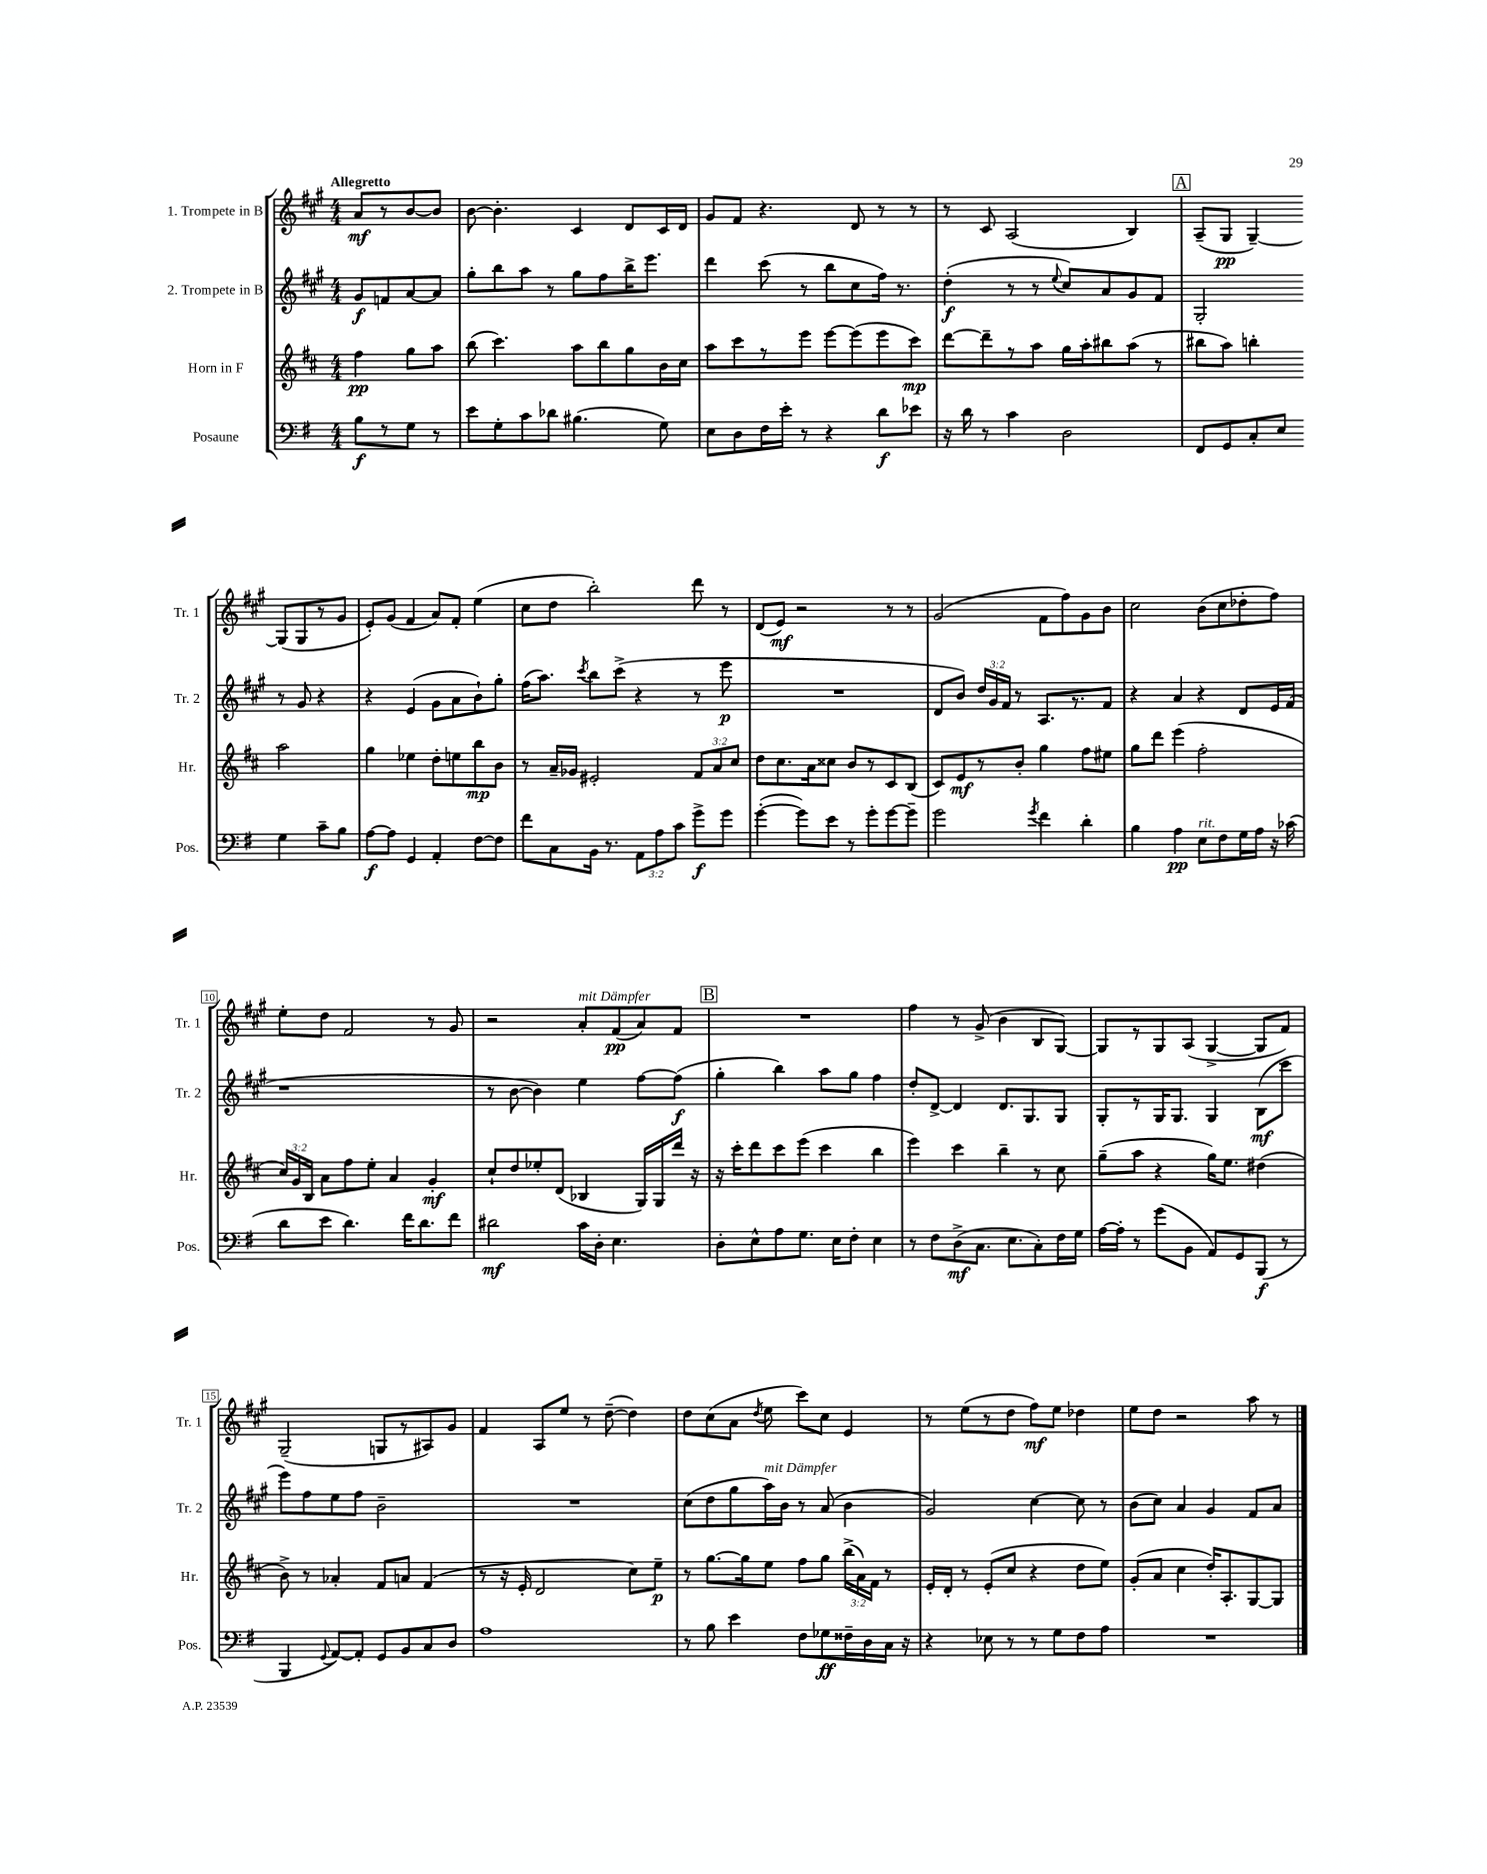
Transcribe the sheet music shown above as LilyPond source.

<<
\new StaffGroup <<
\new Staff = "s0" \with { instrumentName = "1. Trompete in B" shortInstrumentName = "Tr. 1" } {
    \clef treble \key a \major \numericTimeSignature \time 4/4 \partial 2 \tempo "Allegretto"
    \autoBeamOff a'8[\mf r8 b'8~ b'8] |
    b'8~ b'4.-. cis'4 d'8[ cis'16 d'16] |
    gis'8[ fis'8] r4. d'8 r8 r8 |
    r8 cis'8 a2( b4) |
    \mark \markup { \box "A" } a8[--( gis8]\pp gis4~--) gis8[( gis8 r8 gis'8] |
    e'8[-.) gis'8]( fis'4 a'8[) fis'8]-. e''4( |
    cis''8[ d''8] b''2-.) d'''8 r8 |
    d'8[( e'8]\mf) r2 r8 r8 |
    gis'2( fis'8[ fis''8) gis'8 b'8] |
    cis''2 b'8[( cis''8 des''8-. fis''8]) |
    e''8[-. d''8] fis'2 r8 gis'8 |
    r2 a'8[-.^\markup { \italic "mit Dämpfer" } fis'8\pp( a'8) fis'8] |
    \mark \markup { \box "B" } R1 |
    fis''4 r8 gis'8->( b'4 b8[ gis8]~) |
    gis8[ r8 gis8 a8]( gis4~-> gis8[ fis'8]) |
    gis2--( g8[ r8 ais8) gis'8] |
    fis'4 a8[ e''8] r8 d''8~--( d''4) |
    d''8[ cis''8( a'8] \acciaccatura { d''8 } e''8 cis'''8[) cis''8] e'4 |
    r8 e''8[( r8 d''8] fis''8[\mf) e''8] des''4 |
    e''8[ d''8] r2 a''8 r8 \bar "|." |
}
\new Staff = "s1" \with { instrumentName = "2. Trompete in B" shortInstrumentName = "Tr. 2" } {
    \clef treble \key a \major \numericTimeSignature \time 4/4 \override Staff.TupletNumber.text = #tuplet-number::calc-fraction-text \partial 2
    \autoBeamOff gis'8[\f f'8 a'8~ a'8] |
    gis''8[-. b''8 a''8] r8 gis''8[ fis''8 b''16-> e'''8.] |
    d'''4 cis'''8( r8 b''8[ cis''8 fis''16]) r8. |
    d''4-.\f( r8 r8 \appoggiatura { e''8 } cis''8[) a'8 gis'8 fis'8] |
    \mark \markup { \box "A" } gis2-. r8 gis'8 r4 |
    r4 e'4( gis'8[ a'8 b'8-!) gis''8]-. |
    fis''16[( a''8.]) \acciaccatura { cis'''8 } b''8[ cis'''8]->( r4 r8 e'''8\p |
    R1 |
    d'8[ b'8]) \tuplet 3/2 { d''16[ gis'16 fis'16] } r8 a8.[ r8. fis'8] |
    r4 a'4 r4 d'8[ e'16 fis'16]( |
    r1 |
    r8 b'8~ b'4) e''4 fis''8[~ fis''8]\f( |
    \mark \markup { \box "B" } gis''4-. b''4) a''8[ gis''8] fis''4 |
    d''8[-. d'8]~-> d'4 d'8.[ gis8. gis8] |
    gis8[-. r8 gis16 gis8.] gis4 b8[\mf( cis'''8] |
    e'''8[) fis''8 e''8 fis''8] b'2-- |
    R1 |
    cis''8[( d''8 gis''8 a''16^\markup { \italic "mit Dämpfer" }) b'16] r8 a'8( b'4 |
    gis'2) cis''4~ cis''8 r8 |
    b'8[( cis''8]) a'4 gis'4 fis'8[ a'8] \bar "|." |
}
\new Staff = "s2" \with { instrumentName = "Horn in F" shortInstrumentName = "Hr." } {
    \clef treble \key d \major \numericTimeSignature \time 4/4 \override Staff.TupletNumber.text = #tuplet-number::calc-fraction-text \partial 2
    \autoBeamOff fis''4\pp g''8[ a''8] |
    b''8( cis'''4.) a''8[ b''8 g''8 b'16 cis''16] |
    a''8[ cis'''8 r8 e'''8] e'''8[~ e'''8( e'''8 cis'''8]\mp) |
    d'''8[~ d'''8-- r8 a''8] g''16[ a''16-. bis''8 a''8]( r8 |
    \mark \markup { \box "A" } bis''8[ a''8]) b''4-. a''2 |
    g''4 ees''4 d''8[-. e''8 b''8\mp b'8] |
    r8 a'16[-- ges'16] eis'2-. \tuplet 3/2 { fis'8[ a'8 cis''8] } |
    d''8[ cis''8. a'16 cisis''8] b'8[ r8 cis'8 b8]( |
    cis'8[) e'8\mf r8 b'8]-. g''4 fis''8[ eis''8] |
    g''8[ d'''8] e'''4( fis''2-. |
    \tuplet 3/2 { cis''16[) g'16 b16] } a'8[ fis''8 e''8]-. a'4 g'4-.\mf |
    cis''8[-! d''8 ees''8-. d'8]( bes4 g16[) g16 d'''16] r16 |
    \mark \markup { \box "B" } r16 cis'''16[-. d'''8 cis'''8 e'''8]( cis'''4 b''4 |
    e'''4) cis'''4 b''4-- r8 cis''8 |
    g''8[--( a''8] r4 g''16[) e''8.] dis''4( |
    b'8->) r8 aes'4-. fis'8[ a'8] fis'4( |
    r8 r16 e'16-. d'2 cis''8[) e''8]--\p |
    r8 g''8.[~ g''16 e''8] fis''8[ g''8] \tuplet 3/2 { b''16[->( a'16) fis'16] } r8 |
    e'16[-. d'16]-. r8 e'8[-.( cis''8] r4 d''8[ e''8]) |
    g'8[-.( a'8] cis''4 d''16[-.) a8.-. g8~ g8] \bar "|." |
}
\new Staff = "s3" \with { instrumentName = "Posaune" shortInstrumentName = "Pos." } {
    \clef bass \key g \major \numericTimeSignature \time 4/4 \override Staff.TupletNumber.text = #tuplet-number::calc-fraction-text \partial 2
    \autoBeamOff b8[\f r8 g8] r8 |
    e'8[ g8-. c'8 des'8] bis4.( g8) |
    e8[ d8 fis16 e'16]-. r8 r4 d'8[\f ees'8] |
    r16 d'16 r8 c'4 d2 |
    \mark \markup { \box "A" } fis,8[ g,8 c8-. e8] g4 c'8[-- b8] |
    a8[~\f a8] g,4 a,4-. fis8[~ fis8] |
    fis'8[ c8 b,16] r8. \tuplet 3/2 { a,8[ a8 c'8] } g'8[->\f g'8] |
    g'4~-.( g'8[) e'8] r8 g'8[-. g'8~ g'8]-- |
    g'2 \acciaccatura { g'8 } fis'4 d'4-. |
    b4 a4\pp e8[^\markup { \italic "rit." } fis8 g16 a16] r16 ces'16( |
    d'8[ e'8] d'4.) fis'16[ d'8. fis'8] |
    dis'2\mf c'16[ d16]-. e4. |
    \mark \markup { \box "B" } d8[-. e8-^ a8 g8.] e16[ fis8]-. e4 |
    r8 fis8[ d8->\mf( c8.] e8.[ c8-.) fis16 g16] |
    a16[~ a16]-. r8 g'8[( b,8] a,8[) g,8 b,,8]\f( r8 |
    b,,4 \appoggiatura { g,8 } a,8[~) a,8]-. g,8[ b,8 c8 d8] |
    a1 |
    r8 b8 e'4 fis8[ ges8\ff fisis16-- d16 c16] r16 |
    r4 ees8 r8 r8 g8[ fis8 a8] |
    R1 \bar "|." |
}
>>
>>
\layout { \context { \Score \override BarNumber.stencil = #(make-stencil-boxer 0.1 0.3 ly:text-interface::print) } }
